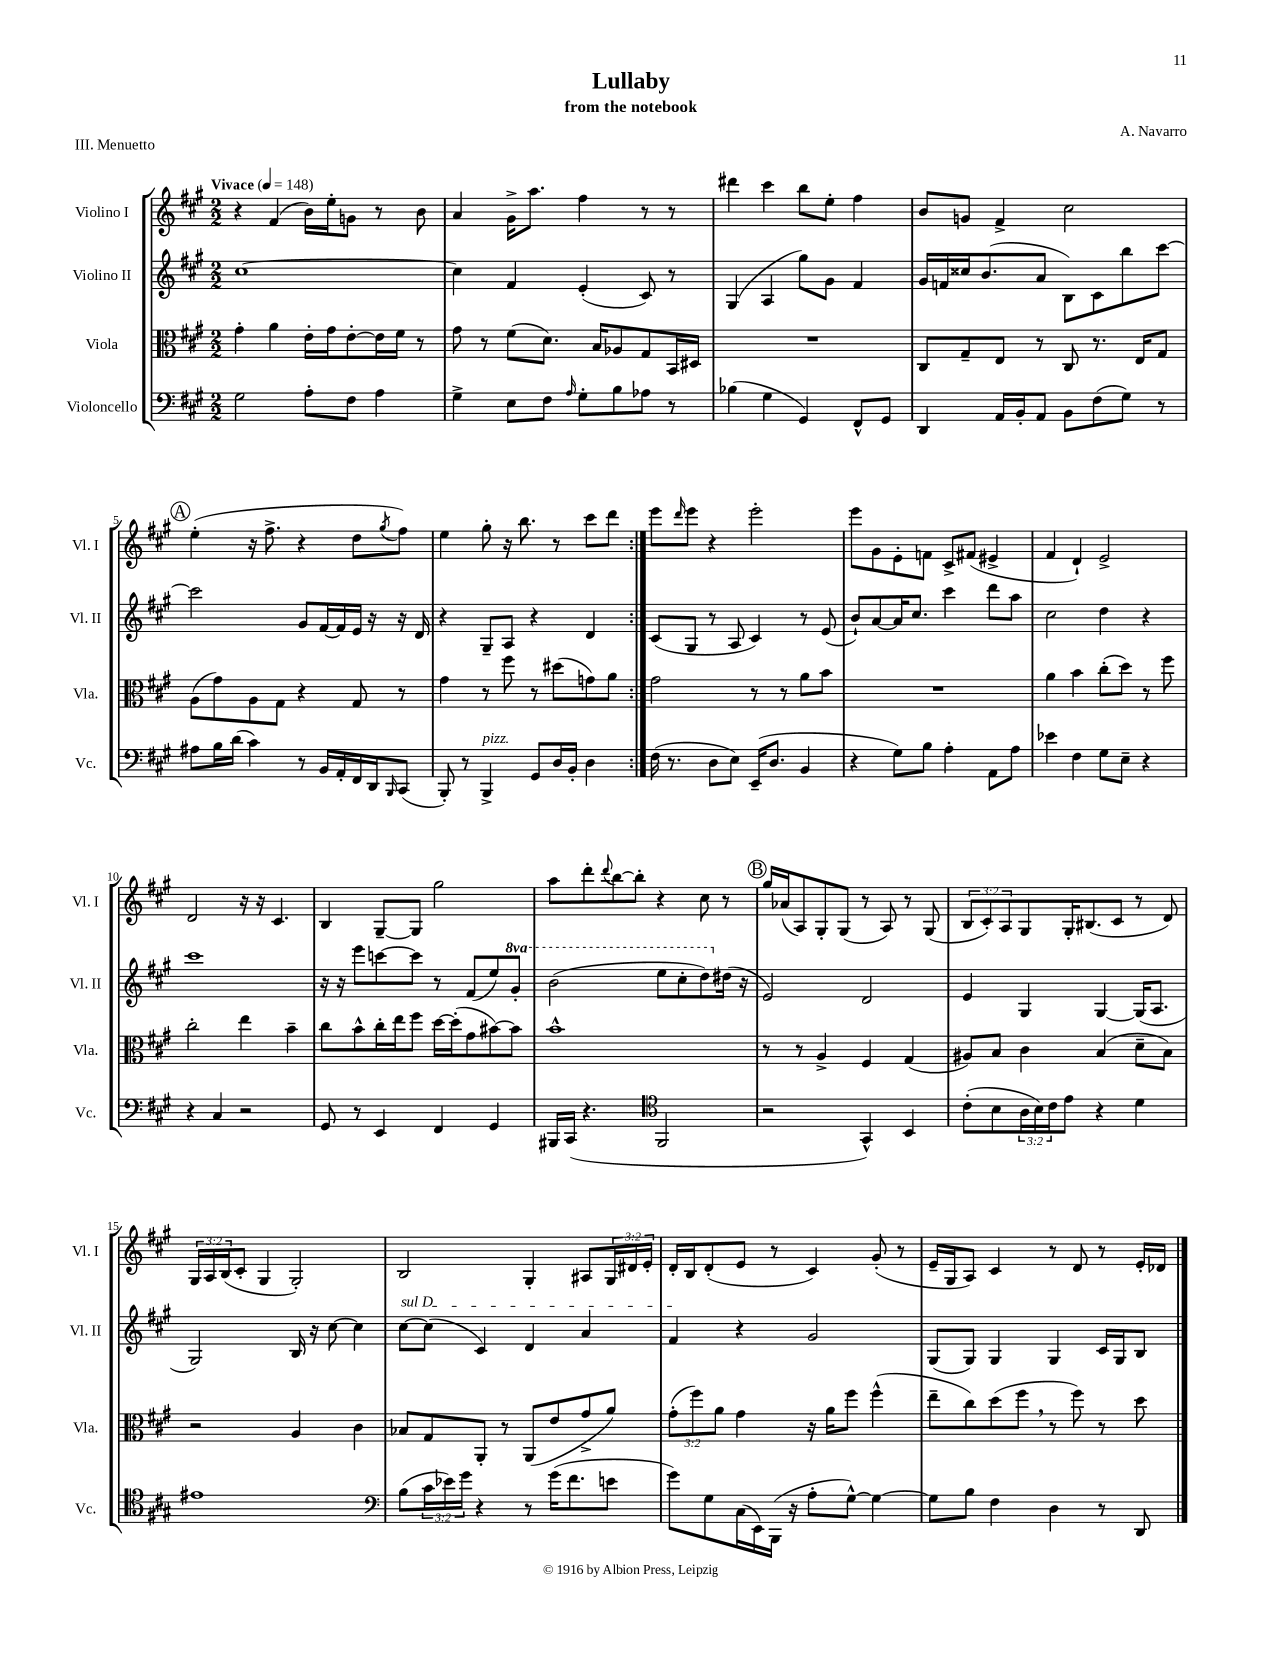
\header { title = "Lullaby" composer = "A. Navarro" subtitle = "from the notebook" piece = "III. Menuetto" }
<<
\new StaffGroup <<
\new Staff = "s0" \with { instrumentName = "Violino I" shortInstrumentName = "Vl. I" } {
    \clef treble \key a \major \numericTimeSignature \time 2/2 \override Staff.TupletNumber.text = #tuplet-number::calc-fraction-text \tempo "Vivace" 4 = 148
    \repeat volta 2 { r4 fis'4( b'16) e''16-. g'8 r8 b'8 |
    a'4 gis'16-> a''8. fis''4 r8 r8 |
    dis'''4 cis'''4 b''8 e''8-. fis''4 |
    b'8 g'8 fis'4-> cis''2 |
    \mark \markup { \circle "A" } e''4-.( r16 fis''8.-> r4 d''8 \acciaccatura { gis''8 } fis''8) |
    e''4 gis''8-. r16 b''8. r8 cis'''8 d'''8 | }
    e'''8 \grace { d'''16 } e'''8 r4 e'''2-. |
    e'''8 gis'8 e'8-. f'8 cis'8-> fis'8( eis'4-> |
    fis'4 d'4-!) e'2-> |
    d'2 r16 r16 cis'4. |
    b4 gis8~-- gis8 gis''2 |
    a''8 d'''8-. \appoggiatura { d'''8 } b''8~ b''8-. r4 cis''8 r8 |
    \mark \markup { \circle "B" } gis''16 aes'16( a8) gis8-. gis8( r8 a8) r8 gis8( |
    \tuplet 3/2 { b8 cis'8-.) a8 } gis8 gis16-. bis8.( cis'8 r8 d'8) |
    \tuplet 3/2 { gis16 a16 b16( } cis'8-. gis4 gis2-.) |
    b2 gis4-. ais8 \tuplet 3/2 { gis16 dis'16 e'16-. } |
    d'16-. b16 d'8-.( e'8 r8 cis'4) gis'8-.( r8 |
    e'16-- gis16 a8) cis'4 r8 d'8 r8 e'16-. des'16 \bar "|." |
}
\new Staff = "s1" \with { instrumentName = "Violino II" shortInstrumentName = "Vl. II" } {
    \clef treble \key a \major \numericTimeSignature \time 2/2 \set Staff.ottavationMarkups = #ottavation-simple-ordinals
    \repeat volta 2 { cis''1~ |
    cis''4 fis'4 e'4-.( cis'8) r8 |
    gis4( a4 gis''8) gis'8 fis'4 |
    gis'16 f'16 cisis''16 b'8.( a'8 b8) cis'8 b''8 cis'''8~ |
    \mark \markup { \circle "A" } cis'''2 gis'8 fis'16~ fis'16 e'16 r16 r16 d'16 |
    r4 gis8-- a8 r4 d'4 | }
    cis'8( gis8 r8 a8 cis'4) r8 e'8( |
    b'8-!) a'8~ a'16 cis''8. cis'''4 d'''8 a''8 |
    cis''2 d''4 r4 |
    cis'''1 |
    r16 r16 e'''8 c'''8~ c'''8 r8 fis'8( e''8) \ottava #1 gis''8-. |
    b''2( e'''8 cis'''8-. d'''8) \ottava #0 dis''16( r16 |
    \mark \markup { \circle "B" } e'2) d'2 |
    e'4 gis4 gis4~ gis16( a8. |
    gis2) b16 r16 cis''8~ cis''4 |
    \once \override TextSpanner.bound-details.left.text = \markup { \italic "sul D" } cis''8~\startTextSpan cis''8( cis'4) d'4 a'4 |
    fis'4\stopTextSpan r4 gis'2 |
    gis8( gis8) gis4 gis4 cis'16 gis16 b8 \bar "|." |
}
\new Staff = "s2" \with { instrumentName = "Viola" shortInstrumentName = "Vla." } {
    \clef alto \key a \major \numericTimeSignature \time 2/2 \override Staff.TupletNumber.text = #tuplet-number::calc-fraction-text
    \repeat volta 2 { gis'4-. a'4 e'16-. gis'16 e'8~-. e'16 fis'16 r8 |
    gis'8 r8 fis'8( d'8.) b16 aes8 gis8 b,16 dis16 |
    R1 |
    cis8 gis8-- e8 r8 cis8 r8. e16 gis8 |
    \mark \markup { \circle "A" } a8( gis'8) a8 gis8 r4 gis8 r8 |
    gis'4 r8 fis''8 r8 dis''8( g'8) a'8 | }
    gis'2 r8 r8 a'8 b'8 |
    R1 |
    a'4 b'4 cis''8-.( d''8) r8 fis''8 |
    cis''2-. e''4 b'4-- |
    cis''8 b'8-^ cis''16-. e''16 fis''8 d''16~ d''16-.( gis'8 bis'8~) bis'8 |
    b'1-^ |
    \mark \markup { \circle "B" } r8 r8 a4-> fis4 gis4( |
    ais8) b8 cis'4 b4( d'8-- b8) |
    r2 a4 cis'4 |
    bes8 gis8 a,8-. r8 a,8( e'8 gis'8-> a'8) |
    \tuplet 3/2 { gis'8-.( fis''8) a'8 } gis'4 r16 a'16 fis''8 fis''4-^( |
    e''8-- cis''8) d''8( fis''8 \breathe r8 fis''8) r8 d''8 \bar "|." |
}
\new Staff = "s3" \with { instrumentName = "Violoncello" shortInstrumentName = "Vc." } {
    \clef bass \key a \major \numericTimeSignature \time 2/2 \override Staff.TupletNumber.text = #tuplet-number::calc-fraction-text
    \repeat volta 2 { gis2 a8-. fis8 a4 |
    gis4-> e8 fis8 \grace { a16 } gis8-. b8 aes8 r8 |
    bes4( gis4 gis,4) fis,8-^ gis,8 |
    d,4 a,16 b,16-. a,8 b,8 fis8( gis8) r8 |
    \mark \markup { \circle "A" } ais8 b16 d'16( cis'4) r8 b,16 a,16-. fis,16 d,16 \grace { b,,16 } cis,8( |
    b,,8-.) r8 b,,4->^\markup { \italic "pizz." } gis,8 d16 b,16-. d4 | }
    fis16( r8. d8 e8) e,16--( d8. b,4 |
    r4 gis8) b8 a4-. a,8 a8 |
    ees'4 fis4 gis8 e8-- r4 |
    r4 cis4 r2 |
    gis,8 r8 e,4 fis,4 gis,4 |
    bis,,16 cis,16( r4. \clef tenor fis,2 |
    \mark \markup { \circle "B" } r2 gis,4-^) b,4 |
    cis'8-.( b8 \tuplet 3/2 { a16 b16) cis'16 } e'8 r4 d'4 |
    eis'1 |
    \clef bass b8( \tuplet 3/2 { cis'16 ees'16) gis'16 } r4 r8 gis'16( fis'8. e'8 |
    gis'8) gis8 cis16( e,16) b,,16( r16 a8-. gis8~-^) gis4~ |
    gis8 b8 fis4 d4 r8 d,8 \bar "|." |
}
>>
>>
